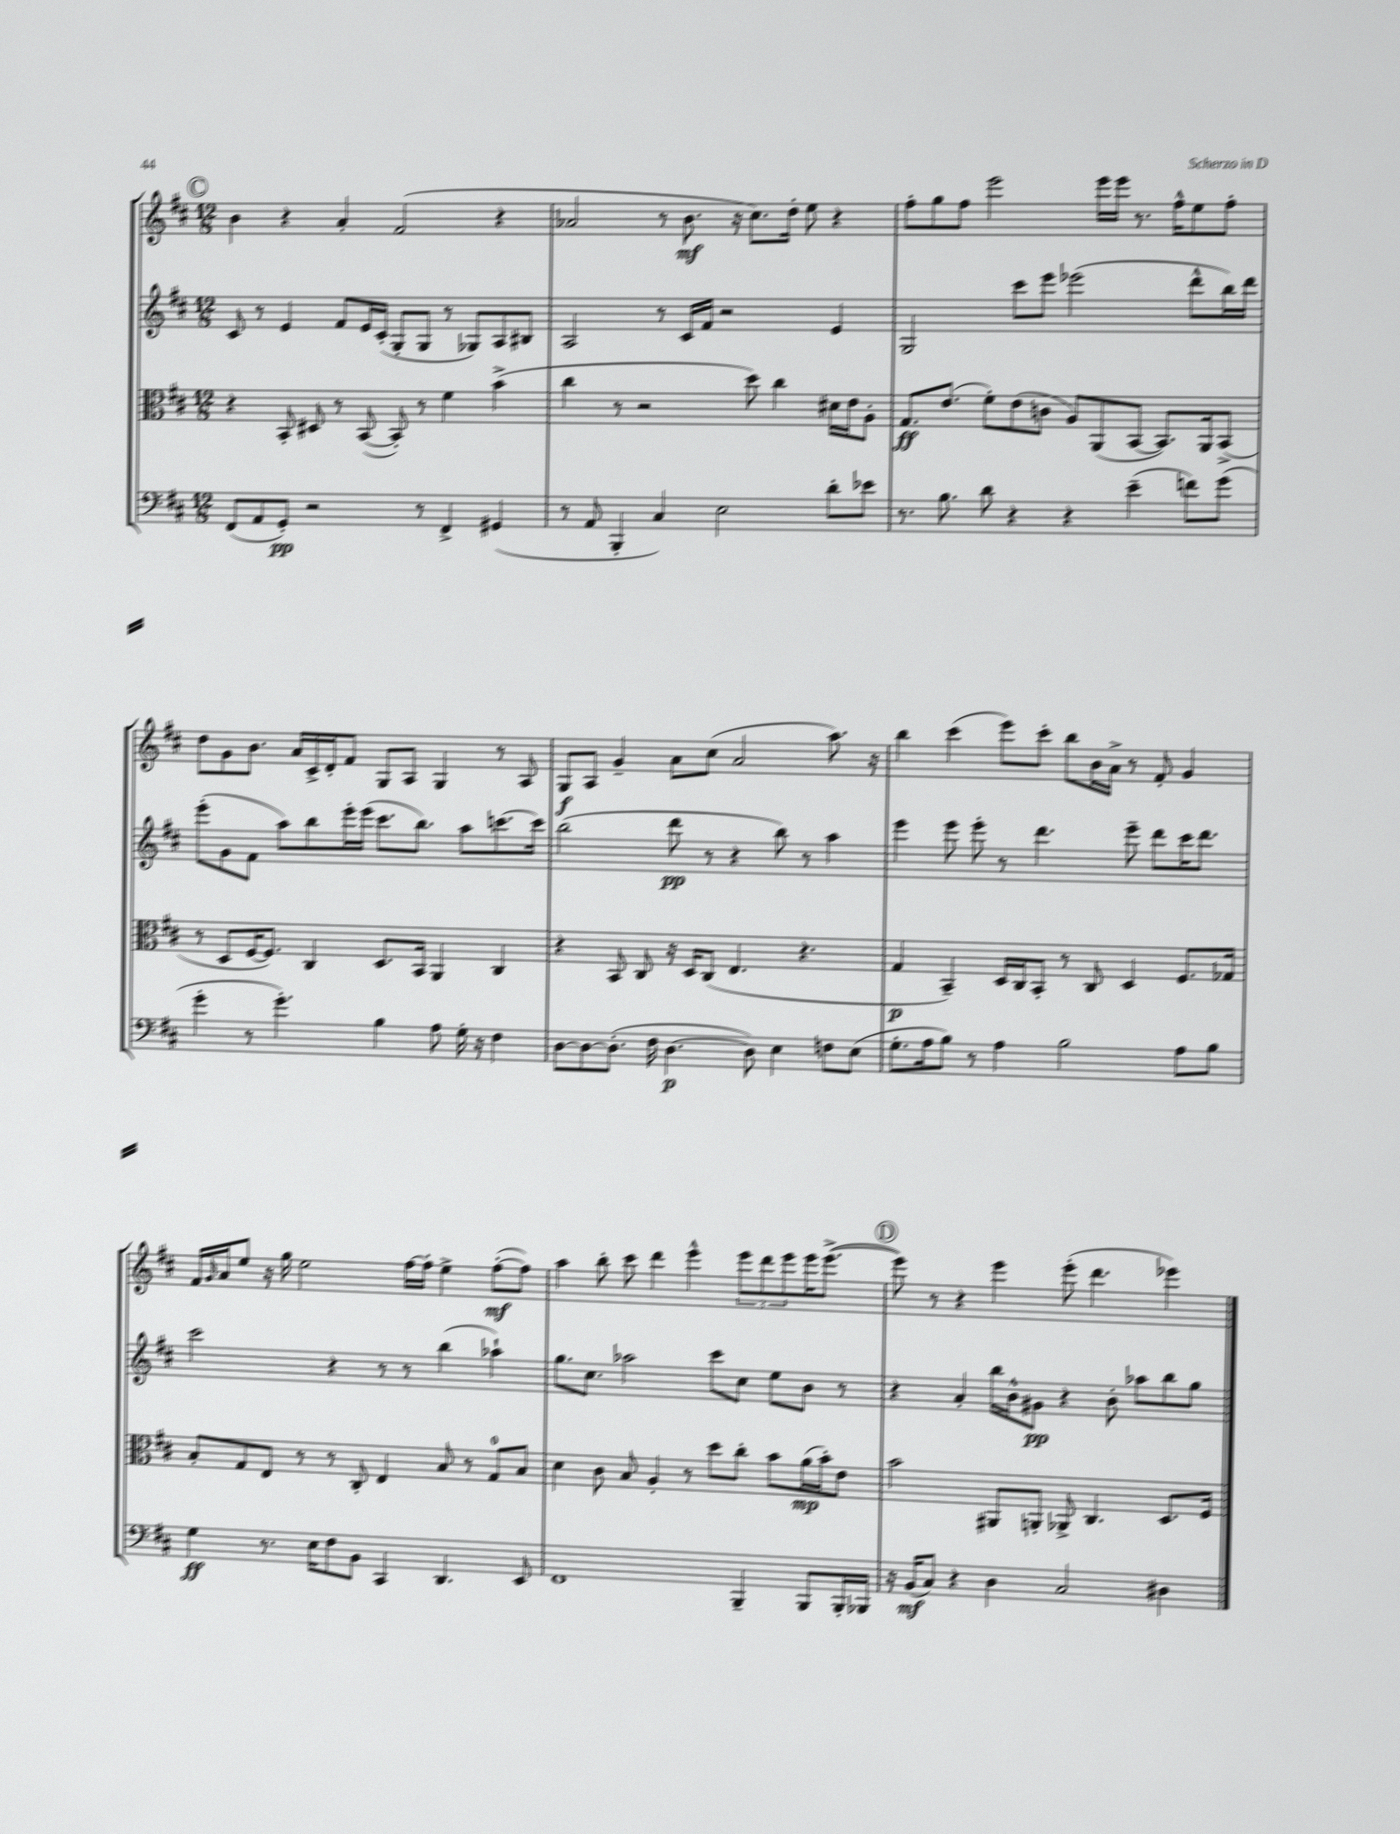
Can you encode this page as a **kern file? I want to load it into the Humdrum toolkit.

**kern	**kern	**kern	**kern
*staff4	*staff3	*staff2	*staff1
*clefF4	*clefC3	*clefG2	*clefG2
*k[f#c#]	*k[f#c#]	*k[f#c#]	*k[f#c#]
*M12/8	*M12/8	*M12/8	*M12/8
(8FF#	4r	8c#	4b
8AA	.	8r	.
8GG')	8BB'	4e	4r
2r	8D#	.	.
.	8r	8f#	4a'
.	([8BB	16e	.
.	.	(16c#'	.
.	8BB'])	8G'	(2f#
8r	8r	8G	.
4FF#^	4f#	8r	.
.	.	8G-)	.
(4GG#	(4b^	8A	4r
.	.	8B#	.
=	=	=	=
8r	4cc#	2A	2a-
8AA	.	.	.
4BBB'	8r	.	.
.	2r	.	.
4C#)	.	8r	8r
.	.	16c#	8.b
.	.	16f#	.
2E	.	2r	.
.	.	.	16r
.	8dd)	.	8.cc#)
.	4cc#	.	.
.	.	.	16dd'
.	.	.	8ee
8d'	16d#	4e	4r
.	16e	.	.
8e-	8A'	.	.
=	=	=	=
8.r	8.G	2G	8ff#'
.	.	.	8gg
8.B	(8.e	.	.
.	.	.	8ff#
8d	8f#')	.	2eee
4r	(8e	8ccc#	.
.	8c	8eee	.
4r	8A)	(2eee-	.
.	(8AA	.	16eee
.	.	.	16eee
(4e~	[8BB	.	8.r
.	8.BB])	.	.
.	.	.	16ff#^^
8f)	.	8ddd^^	8ee
.	16AA	.	.
(8g	(8BB^	16bb)	8ff#'
.	.	16ddd	.
=	=	=	=
4g'	8r	(8eee'	8dd
.	8D	8g	8g
8r	[16F#	8f#	8.b
.	8.F#])	.	.
4.g')	.	8aa)	.
.	.	.	16a
.	4C#	8bb	16c#^
.	.	.	16d'
.	.	16eee'	8f#
.	.	(16eee	.
4B	8.D	8.ccc#	8G
.	.	.	8A
.	16BB	8.bb)	.
8A	4AA	.	4G
16G'	.	8aa	.
16r	.	.	.
4F#	4C#	[8.ccc	8r
.	.	.	8A
.	.	16ccc]	.
=	=	=	=
[8D	4r	(2bb	8G
8D_	.	.	8A
(8.D']	8BB	.	4g~
.	8C#	.	.
16F#	.	.	.
[4.D	16r	8ddd	8a
.	16D	.	.
.	(8C#	8r	(8cc#
.	4.E	4r	2a
8D])	.	.	.
4E	.	8bb)	.
.	4.r	8r	.
8F	.	4aa	8.aa)
(8E	.	.	.
.	.	.	16r
=	=	=	=
8.G'	4G	4eee	4bb
16A	.	.	.
8B)	4BB~)	8eee	(4ccc#
8r	.	8eee'	.
4A	16D	8r	8eee)
.	16C#	.	.
.	8BB'	4.ddd	8ccc#'
2B	8r	.	8bb
.	8C#	.	16b
.	.	.	16a^
.	4D	8eee~	8r
.	.	8ddd	8f#'
8A	8.F#	16ccc#	4g
.	.	8.ddd	.
8B	.	.	.
.	16G-	.	.
=	=	=	=
4G	8B'	2ccc#	16f#
.	.	.	16qqg
.	.	.	16a
.	8G	.	8ee
8.r	8E	.	16r
.	.	.	16gg
.	8r	.	2ee
16E	.	.	.
8F#	8r	4r	.
8BB	8C#'	.	.
4CC#	4E	8r	.
.	.	8r	[16ff#
.	.	.	16ff#']
4.DD	8B	(4bb	4ee^
.	8r	.	.
.	8G	4aa-`)	([8ff#'
8EE	8B	.	8ff#])
=	=	=	=
1FF#	4d	8.gg	4aa
.	.	8.cc#	.
.	8c#	.	8bb'
.	8B	2aa-	8ccc#
.	4A'	.	4ddd
.	8r	.	4eee^^
.	8dd	8ccc#	.
4BBB~	8cc#'	8cc#	12eee
.	.	.	12ddd
.	8b	8ee	.
.	.	.	12eee
8BBB	(16a	8b	16eee
.	16b')	.	([8.eee^
16BBB'	8e	8r	.
16BBB-	.	.	.
=	=	=	=
16r	2b	4r	8eee])
(16BB	.	.	.
8C#)	.	.	8r
4r	.	4a'	4r
4D	8AA#	16bb	4eee
.	.	16b^^	.
.	8AA'	8g#	.
2C#	8AA-^	4r	(8eee'
.	4.C#	.	4.ddd
.	.	8b'	.
.	.	8aa-	.
4D#	8.D	8bb	4eee-)
.	.	8gg	.
.	16F#	.	.
==	==	==	==
*-	*-	*-	*-
